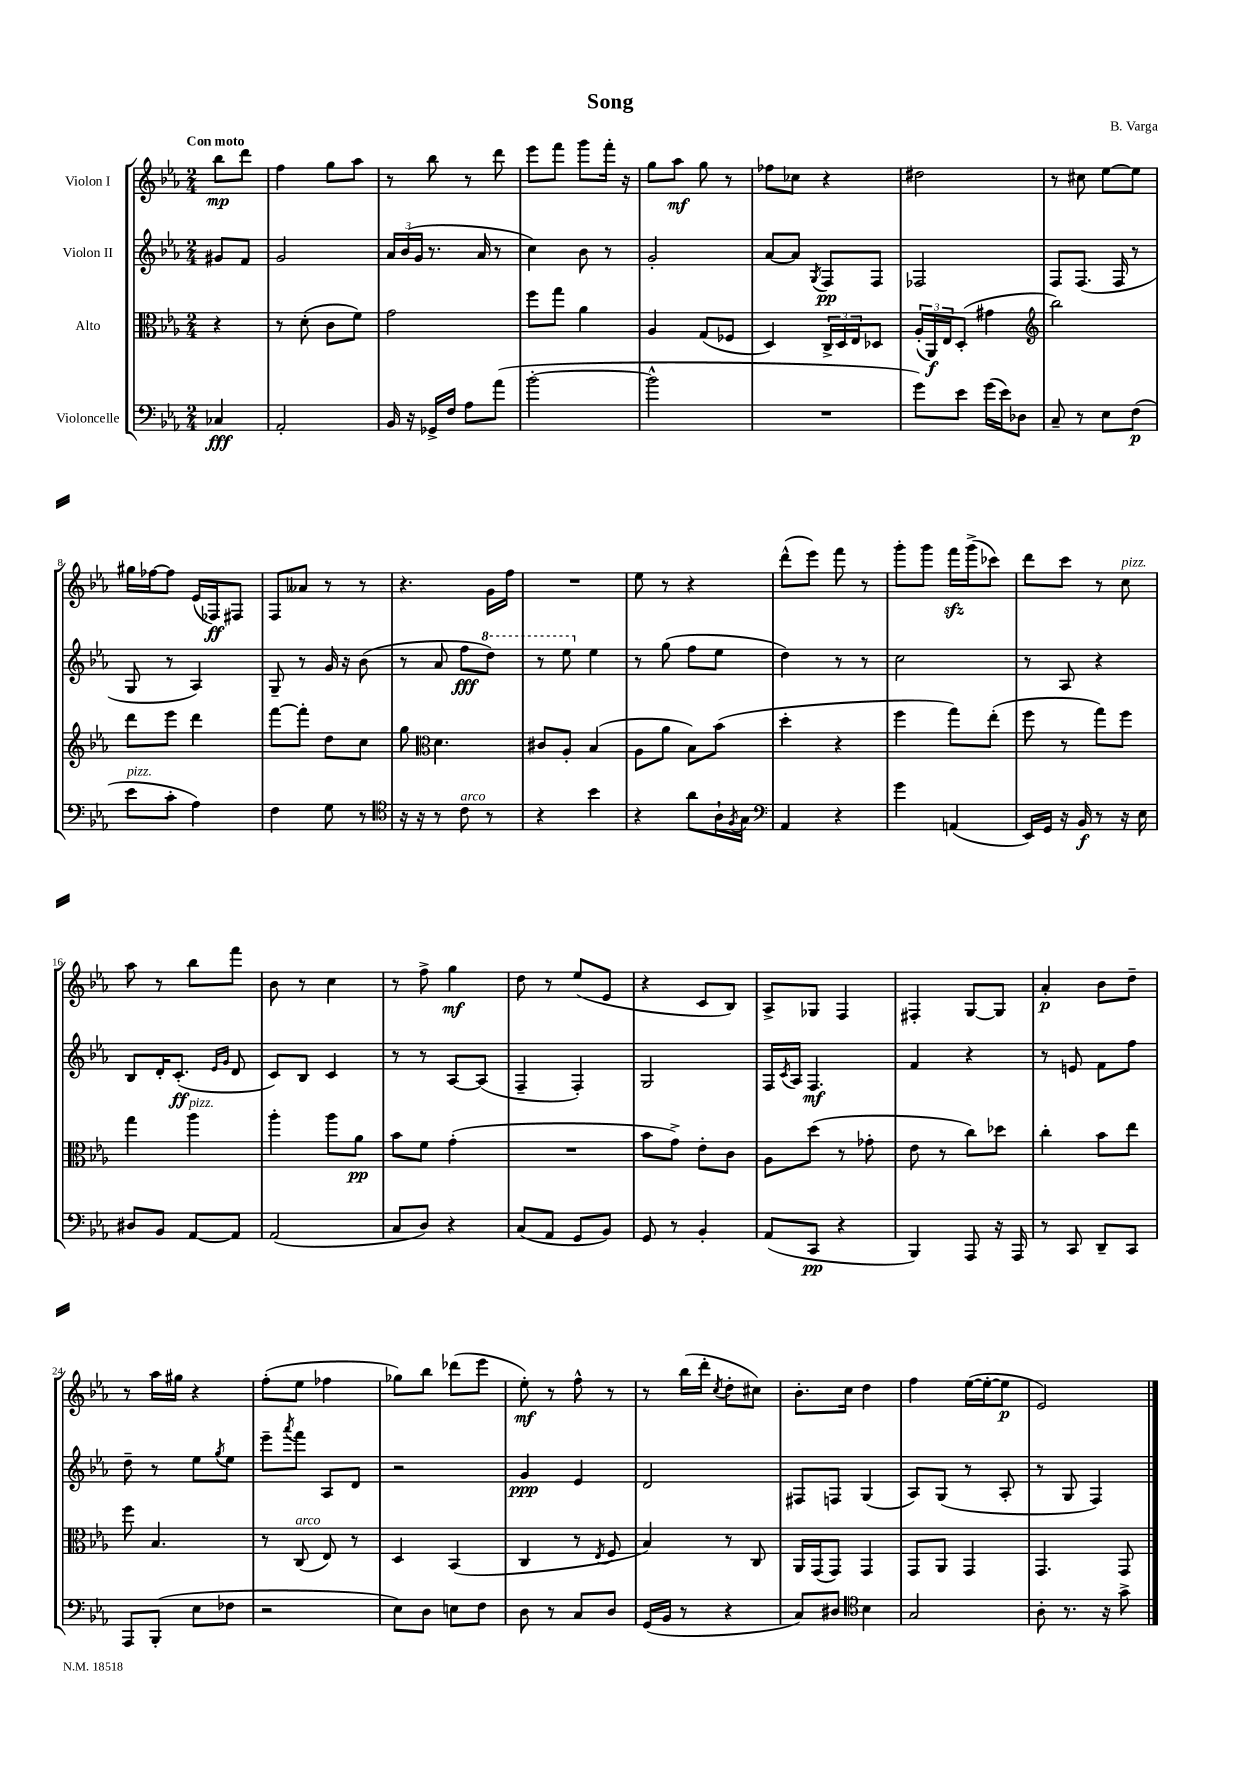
\header { title = "Song" composer = "B. Varga" }
<<
\new StaffGroup <<
\new Staff = "s0" \with { instrumentName = "Violon I" } {
    \clef treble \key ees \major \numericTimeSignature \time 2/4 \partial 4 \tempo "Con moto"
    bes''8\mp d'''8 |
    f''4 g''8 aes''8 |
    r8 bes''8 r8 d'''8 |
    ees'''8 f'''8 g'''8 f'''16-. r16 |
    g''8 aes''8\mf g''8 r8 |
    fes''8 ces''8 r4 |
    dis''2 |
    r8 cis''8 ees''8~ ees''8 |
    gis''16 fes''16~ fes''8 ees'16( fes16\ff) fis8 |
    f8 aeses'8 r8 r8 |
    r4. g'16 f''16 |
    R2 |
    ees''8 r8 r4 |
    d'''8-^( ees'''8) f'''8 r8 |
    g'''8-. g'''8 f'''16\sfz g'''16->( ces'''8) |
    d'''8 c'''8 r8 c''8^\markup { \italic "pizz." } |
    aes''8 r8 bes''8 f'''8 |
    bes'8 r8 c''4 |
    r8 f''8-> g''4\mf |
    d''8 r8 ees''8( ees'8 |
    r4 c'8 bes8) |
    aes8-> ges8 f4 |
    fis4-. g8~ g8 |
    aes'4-.\p bes'8 d''8-- |
    r8 aes''16 gis''16 r4 |
    f''8-.( ees''8 fes''4 |
    ges''8) bes''8 des'''8( ees'''8 |
    ees''8-.\mf) r8 f''8-^ r8 |
    r8 bes''16( d'''16-. \acciaccatura { c''8 } d''8-. cis''8) |
    bes'8.-. c''16 d''4 |
    f''4 ees''16~( ees''16~-. ees''8\p |
    ees'2) \bar "|." |
}
\new Staff = "s1" \with { instrumentName = "Violon II" } {
    \clef treble \key ees \major \numericTimeSignature \time 2/4 \partial 4
    gis'8 f'8 |
    g'2 |
    \tuplet 3/2 { aes'16 bes'16( g'16 } r8. aes'16 r8 |
    c''4) bes'8 r8 |
    g'2-. |
    aes'8~ aes'8 \acciaccatura { g8 } f8\pp f8 |
    fes2 |
    f8 f8.( f16 r8 |
    g8 r8 aes4) |
    g8-- r8 g'16 r16 bes'8( |
    r8 aes'8 f''8\fff \ottava #1 d'''8) |
    r8 ees'''8 \ottava #0 ees''4 |
    r8 g''8( f''8 ees''8 |
    d''4) r8 r8 |
    c''2 |
    r8 aes8 r4 |
    bes8 d'16-. c'8.-.\ff( \grace { ees'16 g'16 } d'8 |
    c'8) bes8 c'4 |
    r8 r8 aes8~ aes8( |
    f4-- f4-.) |
    g2 |
    f16 \acciaccatura { c'8 } aes16 f4.\mf |
    f'4 r4 |
    r8 e'8 f'8 f''8 |
    d''8-- r8 ees''8 \acciaccatura { g''8 } ees''8 |
    ees'''8-- \acciaccatura { aes'''8 } f'''8 aes8 d'8 |
    r2 |
    g'4\ppp ees'4 |
    d'2 |
    fis8 f8 g4( |
    aes8) g8( r8 aes8-. |
    r8 g8 f4) \bar "|." |
}
\new Staff = "s2" \with { instrumentName = "Alto" } {
    \clef alto \key ees \major \numericTimeSignature \time 2/4 \partial 4
    r4 |
    r8 d'8-.( c'8 f'8) |
    g'2 |
    f''8 g''8 aes'4 |
    aes4 g8( fes8 |
    d4) \tuplet 3/2 { c16-> d16 ees16 } des8 |
    \tuplet 3/2 { aes16-.( aes,16\f) ees16 } d8-.( gis'4 |
    \clef treble bes''2) |
    d'''8 ees'''8 d'''4 |
    f'''8~ f'''8-. d''8 c''8 |
    g''8 \clef alto d'4. |
    cis'8 aes8-. bes4( |
    aes8 aes'8 bes8) bes'8( |
    d''4-. r4 |
    f''4 g''8) ees''8-.( |
    f''8 r8 g''8) f''8 |
    g''4 aes''4^\markup { \italic "pizz." } |
    aes''4-. aes''8 aes'8\pp |
    bes'8 f'8 g'4-.( |
    R2 |
    bes'8 g'8->) ees'8-. c'8 |
    aes8 d''8( r8 ges'8-. |
    ees'8 r8 c''8) des''8 |
    c''4-. bes'8 ees''8 |
    f''8 bes4. |
    r8 c8^\markup { \italic "arco" }( ees8) r8 |
    d4 bes,4( |
    c4 r8 \acciaccatura { ees8 } f8 |
    bes4) r8 c8 |
    aes,16 g,16( g,8) g,4 |
    g,8 aes,8 g,4 |
    g,4. g,8 \bar "|." |
}
\new Staff = "s3" \with { instrumentName = "Violoncelle" } {
    \clef bass \key ees \major \numericTimeSignature \time 2/4 \partial 4
    ces4\fff |
    aes,2-. |
    bes,16 r16 ges,16-> f16 aes8 aes'8( |
    bes'2~-. |
    bes'2-^ |
    R2 |
    g'8) ees'8 g'16( ees'16) des8 |
    c8-- r8 ees8 f8\p( |
    ees'8^\markup { \italic "pizz." } c'8-. aes4) |
    f4 g8 r8 |
    \clef tenor r16 r16 r8 c'8^\markup { \italic "arco" } r8 |
    r4 bes'4 |
    r4 aes'8 aes16-! \acciaccatura { f8 } g16 |
    \clef bass aes,4 r4 |
    g'4 a,4( |
    ees,16) g,16 r16 bes,16\f r8 r16 ees16 |
    dis8 bes,8 aes,8~ aes,8 |
    aes,2( |
    c8 d8) r4 |
    c8( aes,8 g,8 bes,8) |
    g,8 r8 bes,4-. |
    aes,8( c,8\pp r4 |
    bes,,4) aes,,8 r16 aes,,16 |
    r8 c,8 d,8-- c,8 |
    aes,,8 bes,,8-.( ees8 fes8 |
    r2 |
    ees8) d8 e8 f8 |
    d8 r8 c8 d8 |
    g,16( bes,16 r8 r4 |
    c8) dis8 \clef tenor bes4 |
    g2 |
    aes8-. r8. r16 g'8-> \bar "|." |
}
>>
>>
